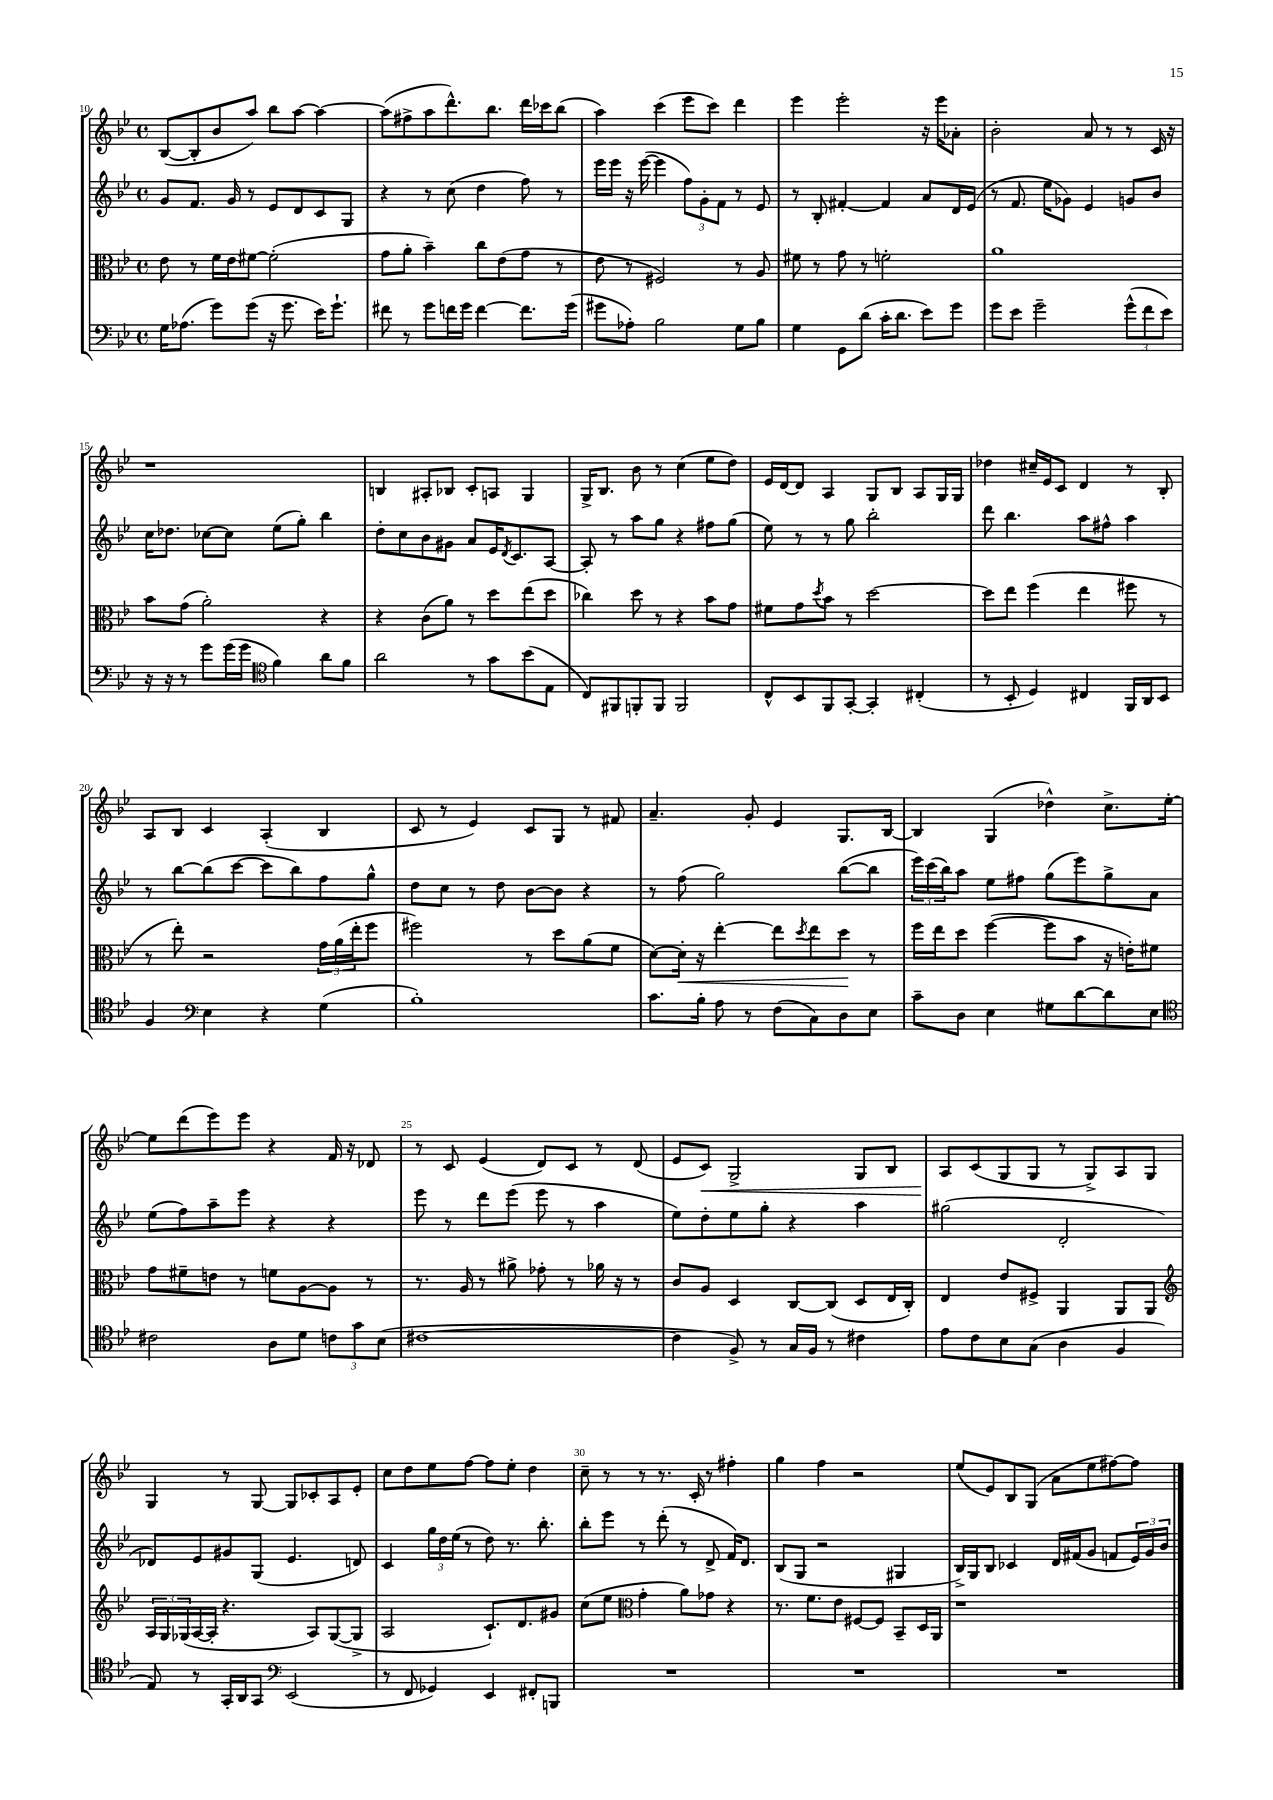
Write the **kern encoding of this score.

**kern	**kern	**kern	**kern
*staff4	*staff3	*staff2	*staff1
*clefF4	*clefC3	*clefG2	*clefG2
*k[b-e-]	*k[b-e-]	*k[b-e-]	*k[b-e-]
*M4/4	*M4/4	*M4/4	*M4/4
*met(c)	*met(c)	*met(c)	*met(c)
16G	8e-	8g	([8B-
(8.A-	.	.	.
.	8r	8.f	8B-']
8g)	16f	.	8b-
.	16e-	16g	.
(8g	[8f#	8r	8aa)
16r	(2f#']	8e-	8bb-
8.g	.	.	.
.	.	8d	[8aa
16e-)	.	8c	4aa_
8.g`	.	.	.
.	.	8G	.
=	=	=	=
8f#	8g	4r	(8aa]
8r	8a'	.	8ff#^
8g	4b-~)	8r	8aa
16f	.	(8cc	8.ddd^^)
16g	.	.	.
[4f	8cc	4dd	.
.	.	.	8.bb-
.	(8e-	.	.
8.f]	8g	8ff)	16ddd
.	.	.	16ccc-
.	8r	8r	(8bb-
(16g	.	.	.
=	=	=	=
8g#	8e-	16eee-	4aa)
.	.	16eee-	.
8A-')	8r	16r	.
.	.	([16eee-	.
2B-	2F#)	4eee-]	(4ccc
.	.	12ff)	8eee-
.	.	12g'	.
.	.	.	8ccc)
.	.	12f	.
8G	8r	8r	4ddd
8B-	8A	8e-	.
=	=	=	=
4G	8f#	8r	4eee-
.	8r	8B-'	.
8GG	8g	[4f#'	2eee-'
(8d	8r	.	.
16c'	2f'	4f#]	.
8.d	.	.	.
8e-)	.	8a	16r
.	.	.	16eee-
8g	.	16d	8a-'
.	.	(16e-	.
=	=	=	=
8g	1a	8r	2b-'
8e-	.	8.f	.
2g~	.	.	.
.	.	16ee-	.
.	.	8g-)	.
.	.	4e-	8a
.	.	.	8r
(12g^^	.	8g	8r
12f	.	.	.
.	.	8b-	16c
12e-)	.	.	.
.	.	.	16r
=	=	=	=
16r	8b-	16cc	1r
16r	.	8.dd-	.
8r	(8g	.	.
8g	2a')	[8cc-	.
(16g	.	8cc-]	.
16g	.	.	.
*clefC4	*	*	*
4f)	.	(8ee-	.
.	.	8gg')	.
8a	4r	4bb-	.
8f	.	.	.
=	=	=	=
2a	4r	8dd'	4B
.	.	8cc	.
.	(8c	8b-	8A#'
.	8a)	8g#	8B-
8r	8r	8a	8c'
8g	8dd	16e-	8A
.	.	8qd	.
.	.	8.c	.
(8b-	(8ee-	.	4G
8E-	8dd	[8A	.
=	=	=	=
8C)	4cc-)	8A']	16G^
.	.	.	8.B-
8FF#	.	8r	.
8FF'	8dd	8aa	8b-
8FF	8r	8gg	8r
2FF	4r	4r	(4cc
.	8b-	8ff#	8ee-
.	8g	(8gg	8dd)
=	=	=	=
8C^^	8f#	8ee-)	16e-
.	.	.	[16d
8BB-	8g	8r	8d]
.	8qdd	.	.
8FF	8b-	8r	4A
[8GG'	8r	8gg	.
4GG']	[2dd	2bb-'	8G
.	.	.	8B-
(4C#'	.	.	8A
.	.	.	16G
.	.	.	16G
=	=	=	=
8r	8dd]	8ddd	4dd-
8BB-'	8ee-	4.bb-	.
4D)	(4ff	.	16cc#~
.	.	.	16e-
.	.	.	8c
4C#	4ee-	8aa	4d
.	.	8ff#^^	.
16FF	8ff#	4aa	8r
16AA	.	.	.
8BB-	8r	.	8B-'
=	=	=	=
4F	8r	8r	8A
.	8ee-')	[8bb-	8B-
*clefF4	*	*	*
4E-	2r	(8bb-]	4c
.	.	[8ccc	.
4r	.	8ccc]	(4A'
.	.	8bb-)	.
(4G	24g	8ff	4B-
.	(24a	.	.
.	24ee-'	.	.
.	8ff	8gg^^	.
=	=	=	=
1B-')	2ff#)	8dd	8c
.	.	8cc	8r
.	.	8r	4e-)
.	.	8dd	.
.	8r	[8b-	8c
.	8dd	8b-]	8G
.	(8a	4r	8r
.	8f	.	8f#
=	=	=	=
8.c	[8d)	8r	4.a~
.	16d']	(8ff	.
16B-'	16r	.	.
8A	[4ee-'	2gg)	.
8r	.	.	8g'
(8F	8ee-]	.	4e-
.	8qdd	.	.
8C)	8ee-	.	.
8D	8dd	([8bb-	8.G
8E-	8r	8bb-]	.
.	.	.	[16B-
=	=	=	=
8c~	16ff	24eee-)	4B-]
.	.	(24ccc	.
.	16ee-	.	.
.	.	24bb-)	.
8D	8dd	8aa	.
4E-	([4ff	8ee-	(4G
.	.	8ff#	.
8G#	8ff]	(8gg	4dd-^^)
[8d	8b-	8eee-)	.
8d]	16r	8gg^	8.cc^
.	16e')	.	.
8E-	8f#	8a	.
.	.	.	[16ee-'
=	=	=	=
*clefC4	*	*	*
2c#	8g	(8ee-	8ee-]
.	8f#~	8ff)	(8ddd
.	8e	8aa~	8eee-)
.	8r	8eee-	8eee-
8A	8f	4r	4r
8d	[8A	.	.
12c	8A]	4r	16f
.	.	.	16r
12g	.	.	.
.	8r	.	8d-
(12B-	.	.	.
=	=	=	=
[1c#	8.r	8eee-	8r
.	.	8r	8c
.	16A	.	.
.	8r	8ddd	(4e-
.	8a#^	(8eee-	.
.	8g-'	8eee-	8d)
.	8r	8r	8c
.	16a-	4aa	8r
.	16r	.	.
.	8r	.	(8d
=	=	=	=
4c#]	8c	8ee-)	8e-
.	8A	8dd'	8c)
8F^)	4D	8ee-	2G^
8r	.	8gg'	.
16G	[8C	4r	.
16F	.	.	.
8r	(8C]	.	.
4c#	8D	4aa	8G
.	16E-	.	8B-
.	16C')	.	.
=	=	=	=
8e-	4E-	(2gg#	8A
8c	.	.	(8c
8B-	8e-	.	8G
(8G	8F#^	.	8G
4A	4AA	2d'	8r
.	.	.	8G^)
4F	8AA	.	8A
.	8AA	.	8G
=	=	=	=
*	*clefG2	*	*
8E-)	24A	8d-)	4G
.	24G	.	.
.	(24G-	.	.
8r	[16A	8e-	.
.	16A']	.	.
16GG'	4.r	8g#	8r
16AA	.	.	.
8GG	.	(8G	[8G
*clefF4	*	*	*
(2EE-	.	4.e-	8G]
.	8A)	.	8c-'
.	([8G-	.	8A
.	8G-^]	8d)	8e-'
=	=	=	=
8r	2A	4c	8cc
8FF	.	.	8dd
4GG-)	.	24gg	8ee-
.	.	24dd	.
.	.	(24ee-	.
.	.	8r	[8ff
4EE-	8.c`)	8dd)	8ff]
.	.	8.r	8ee-'
.	8.d	.	.
8FF#'	.	.	4dd
.	.	8.bb-'	.
8BBB	8g#	.	.
=	=	=	=
1r	(8cc	8bb-'	8cc~
.	8ee-	8eee-	8r
*	*clefC3	*	*
.	4g'	8r	8r
.	.	(8ddd'	8.r
.	8a)	8r	.
.	.	.	16c'
.	8g-	8d^	8r
.	4r	16f)	4ff#'
.	.	8.d	.
=	=	=	=
1r	8.r	(8B-	4gg
.	.	8G	.
.	8.f	.	.
.	.	2r	4ff
.	8e-	.	.
.	[8F#	.	2r
.	8F#]	.	.
.	8BB-~	4G#	.
.	16D	.	.
.	16AA	.	.
=	=	=	=
1r	1r	16B-^)	(8ee-
.	.	16G	.
.	.	8B-	8e-)
.	.	4c-	8B-
.	.	.	(8G
.	.	16d	8a
.	.	(16f#	.
.	.	8g	8ee-
.	.	8f	[8ff#)
.	.	24e-)	8ff#]
.	.	24g	.
.	.	24b-	.
==	==	==	==
*-	*-	*-	*-
